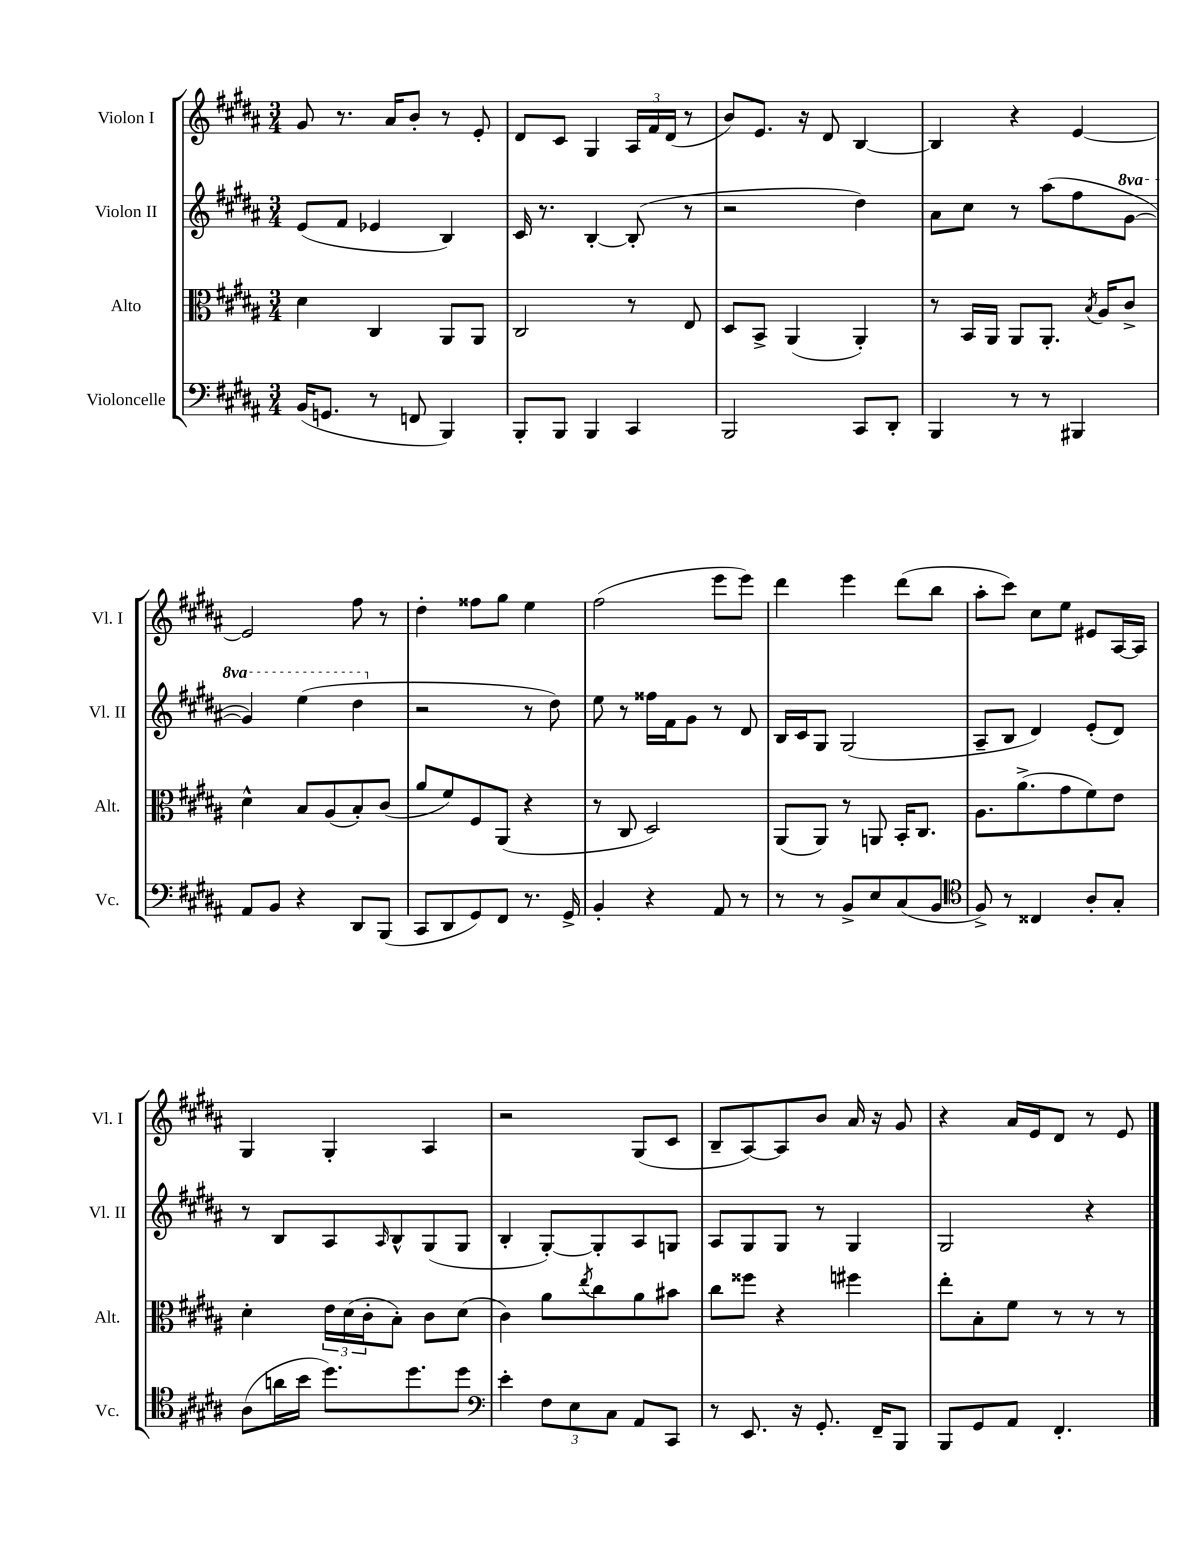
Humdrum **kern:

**kern	**kern	**kern	**kern
*part4	*part3	*part2	*part1
*staff4	*staff3	*staff2	*staff1
*I"Violoncelle	*I"Alto	*I"Violon II	*I"Violon I
*I'Vc.	*I'Alt.	*I'Vl. II	*I'Vl. I
*clefF4	*clefC3	*clefG2	*clefG2
*k[f#c#g#d#a#]	*k[f#c#g#d#a#]	*k[f#c#g#d#a#]	*k[f#c#g#d#a#]
*M3/4	*M3/4	*M3/4	*M3/4
=55	=55	=55	=55
(16BB/KL	4d#\	(8e/L	8g#/
8.GGn/J	.	.	.
.	.	8f#/J	8.r
8r	4C#/	4e-X/	.
.	.	.	16a#/KL
8FFn/	.	.	8b'/J
4BBB/)	8AA#/L	4B/)	8r
.	8AA#/J	.	8e'/
=56	=56	=56	=56
8BBB'/L	2C#/	16c#/	8d#/L
.	.	8.r	.
8BBB/J	.	.	8c#/J
4BBB/	.	[4B'/	4G#/
4CC#/	8r	(8B'/]	24A#/LL
.	.	.	24f#/
.	.	.	(24d#/JJ
.	8E/	8r	8r
=57	=57	=57	=57
2BBB/	8D#/L	2r	8b/L)
.	8BB^/J	.	8.e/J
.	(4AA#/	.	.
.	.	.	16r
.	.	.	8d#/
8CC#/L	4AA#'/)	4dd#\)	[4B/
8DD#'/J	.	.	.
=58	=58	=58	=58
4BBB/	8r	8a#\L	4B/]
.	16BB/LL	8cc#\J	.
.	16AA#/JJ	.	.
8r	8AA#/L	8r	4r
8r	8.AA#'/J	(8aa#\L	.
4BBB#X/	.	8ff#\	[4e/
.	8qB/	.	.
.	16A#/KL	.	.
*	*	*8va	*
.	8c#^/J	[8gg#\J	.
!!LO:LB:g=z
=59	=59	=59	=59
8AA#/L	4d#^^\	4gg#/])	2e/]
8BB/J	.	.	.
4r	8B/L	(4eee\	.
.	(8A#/	.	.
8DD#/L	8B'/)	4ddd#\	8ff#\
(8BBB/J	(8c#/J	.	8r
=60	=60	=60	=60
*	*	*X8va	*
8CC#/L	8a#/L	2r	4dd#'\
8DD#/	8f#/)	.	.
8GG#/)	8F#/	.	8ff##X\L
8FF#/J	(8AA#/J	.	8gg#\J
8.r	4r	8r	4ee\
.	.	8dd#\)	.
16GG#^/	.	.	.
=61	=61	=61	=61
4BB'/	8r	8ee\	(2ff#\
.	8C#/	8r	.
4r	2D#/)	16ff##X\LL	.
.	.	16f#\J	.
.	.	8g#\J	.
8AA#/	.	8r	8eee\L
8r	.	8d#/	8eee\J)
=62	=62	=62	=62
8r	(8AA#/L	16B/LL	4ddd#\
.	.	16c#/J	.
8r	8AA#/J)	8G#/J	.
8BB^/L	8r	(2G#/	4eee\
8E/	8AAn/	.	.
(8C#/	16BB'/KL	.	(8ddd#\L
.	8.C#/J	.	.
8BB/J	.	.	8bb\J
=63	=63	=63	=63
*clefC4	*	*	*
8F#^/)	8.A#\L	8A#~/L	8aa#'\L
8r	.	8B/J	8ccc#\J)
.	(8.a#^\	.	.
4C##X/	.	4d#/)	8cc#\L
.	8g#\	.	8ee\J
8A#'/L	8f#\)	(8e'/L	8e#X/L
8G#'/J	8e\J	8d#/J)	[16A#/L
.	.	.	16A#/JJ]
!!LO:LB:g=z
=64	=64	=64	=64
(8A#\L	4d#'\	8r	4G#/
16an\L	.	8B/L	.
16b\JJ	.	.	.
8.dd#\L)	24e\LL	8A#/	4G#'/
.	(24d#\	.	.
.	24c#'\J	.	.
.	.	16qqA#/	.
.	8B'\J)	8B^^/	.
8.dd#\	.	.	.
.	8c#\L	(8G#/	4A#/
8dd#\J	(8d#\J	8G#/J	.
=65	=65	=65	=65
*clefF4	*	*	*
4e'\	4c#\)	4B'/	2r
12F#\L	8a#\L	[8G#'/L)	.
12E\	.	.	.
.	8qee/	.	.
.	8cc#\	8G#'/]	.
12C#\J	.	.	.
8AA#/L	8a#\	8A#/	(8G#/L
8CC#/J	8b#X\J	8Gn/J	8c#/J
=66	=66	=66	=66
8r	8cc#\L	8A#/L	8B~/L
8.EE/	8ff##X\J	8G#/	[8A#/)
.	4r	8G#/J	8A#/]
16r	.	.	.
8.GG#'/	.	8r	8b/J
.	4ff#X\	4G#/	16a#/
16FF#~/KL	.	.	16r
8BBB/J	.	.	8g#/
=67	=67	=67	=67
8BBB/L	8ee'\L	2G#/	4r
8GG#/	8B'\	.	.
8AA#/J	8f#\J	.	16a#/LL
.	.	.	16e/J
4.FF#'/	8r	.	8d#/J
.	8r	4r	8r
.	8r	.	8e/
==	==	==	==
*-	*-	*-	*-
